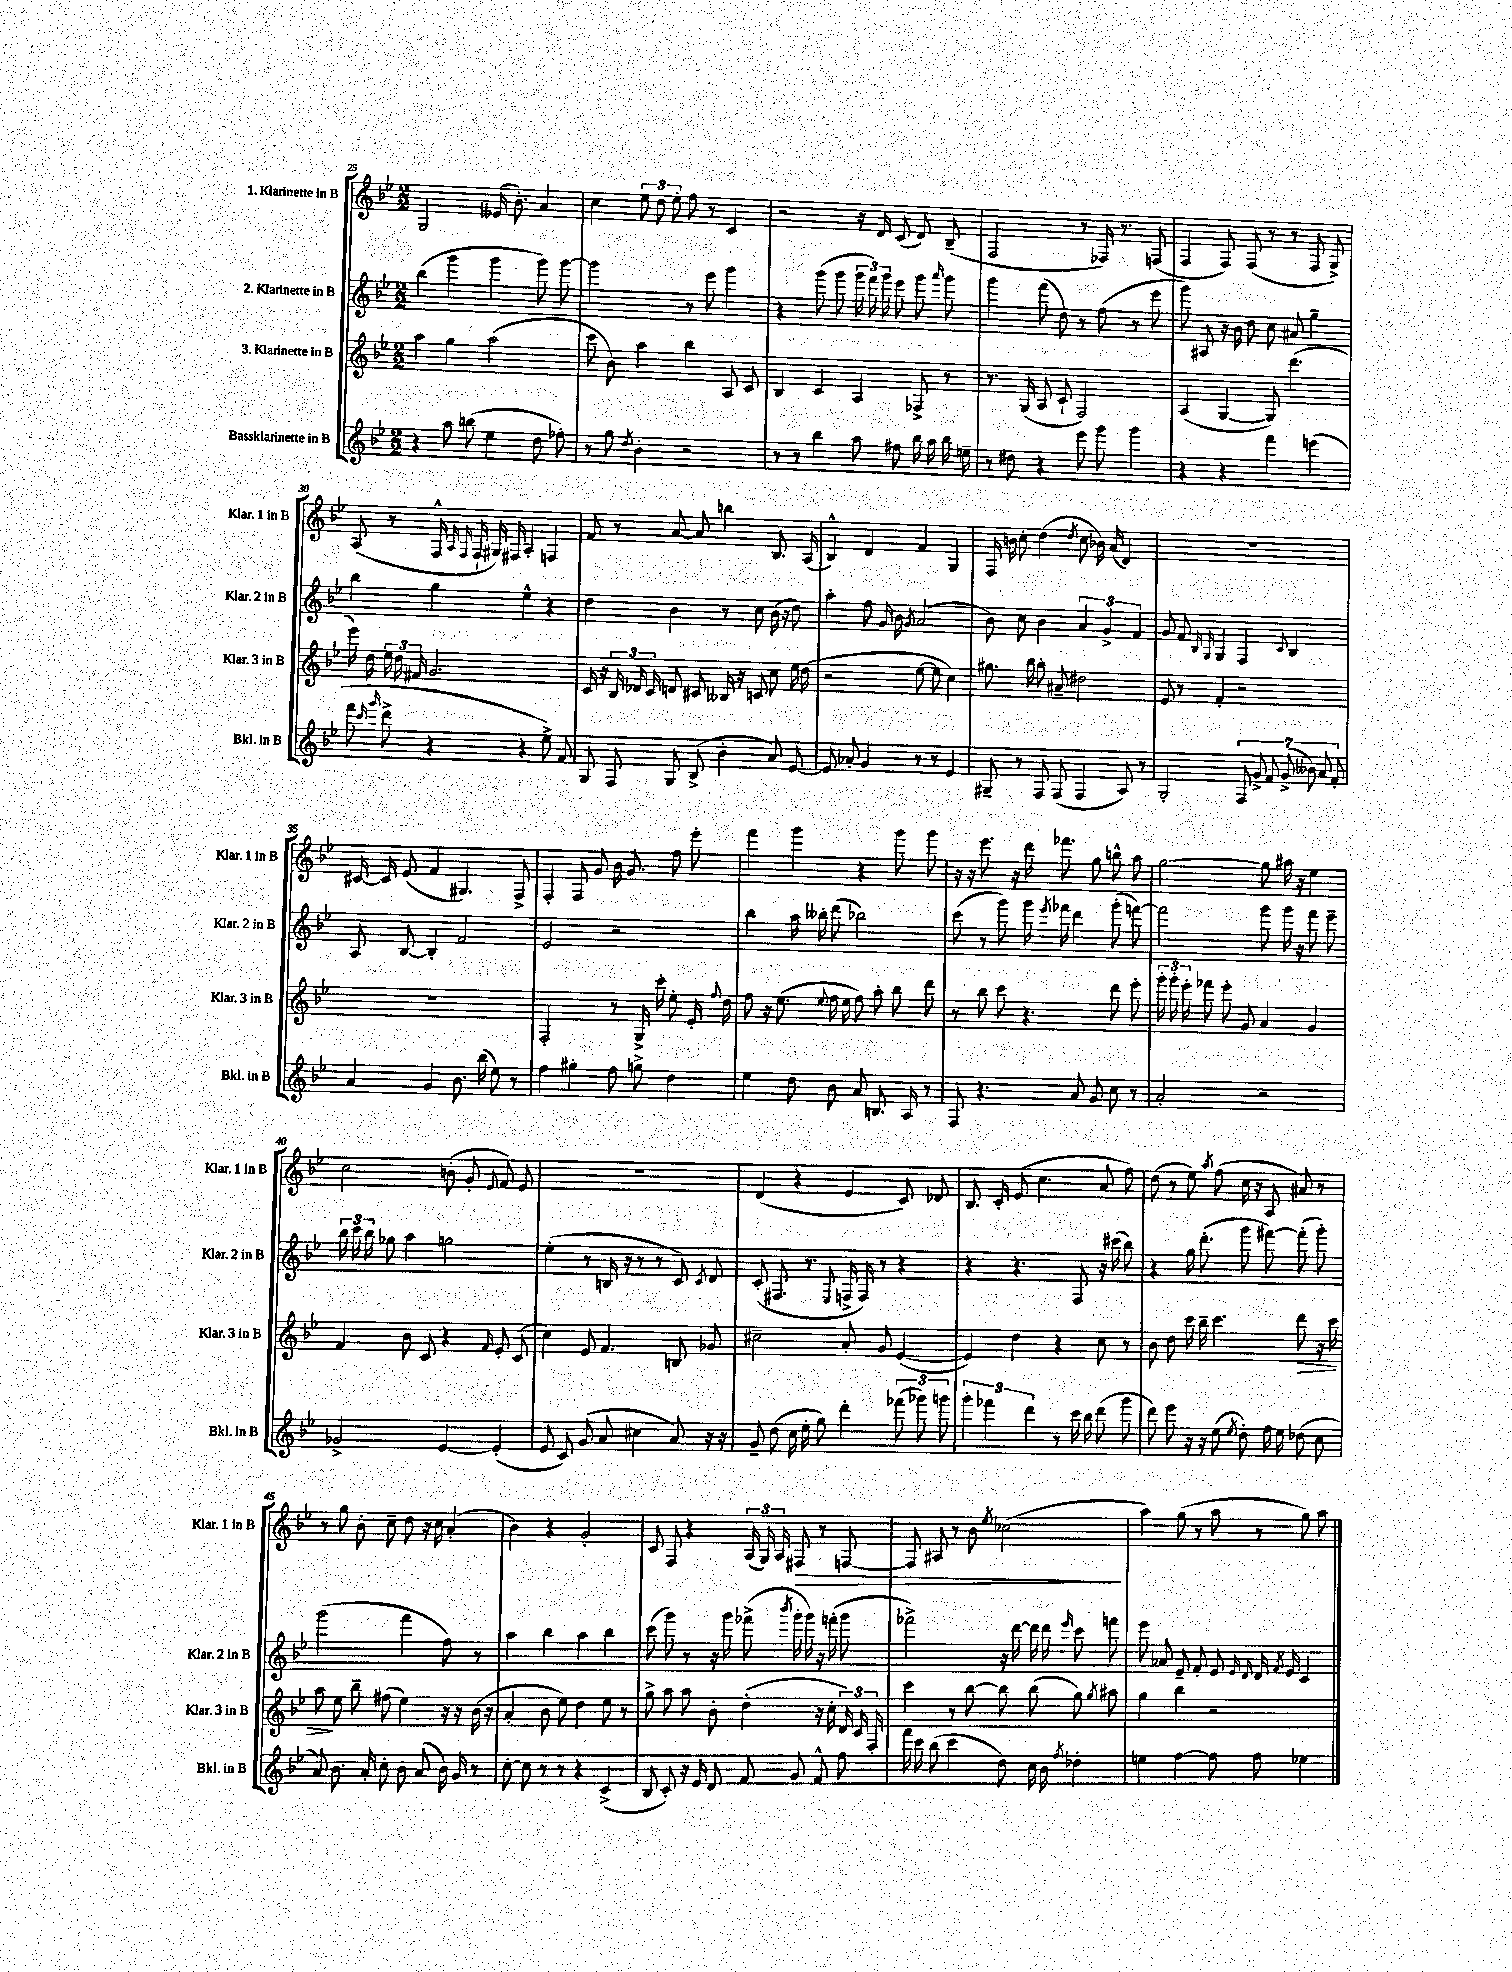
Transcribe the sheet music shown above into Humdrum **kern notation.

**kern	**kern	**kern	**kern
*staff4	*staff3	*staff2	*staff1
*clefG2	*clefG2	*clefG2	*clefG2
*k[b-e-]	*k[b-e-]	*k[b-e-]	*k[b-e-]
*M2/2	*M2/2	*M2/2	*M2/2
4r	4aa\	(4bb-\	2G/
8aa\	4gg\	4ggg\	.
(8bb\	.	.	.
4ee-\	(2aa\	4ggg\	(16e--/
.	.	.	8.b-'\)
8dd\	.	8ggg\)	4a/
8ff-'\)	.	[8ggg\	.
=	=	=	=
8r	8ccc\	2ggg\]	4cc\
8gg\	8b-\)	.	.
8qdd/	.	.	.
4b-'\	4aa\	.	12ee-\
.	.	.	12dd\
.	.	.	12ee-'\
2r	4bb-\	8r	8ff\
.	.	8eee-\	8r
.	8A/	4ggg\	4c/
.	8c/	.	.
=	=	=	=
8r	4B-/	4r	2r
8r	.	.	.
4bb-\	4c/	(8ggg\	.
.	.	8ggg\	.
8aa\	4A/	24ggg\	16r
.	.	24fff\)	.
.	.	.	16d/
.	.	24ggg\	.
8ff#\	.	8eee-\	(8c/
16bb-\	8F-^/	8ggg\	8d/)
16aa\	.	.	.
.	.	16qqaaa/	.
16bb-\	8r	8ggg\	(8B-~/
16ee~\	.	.	.
=	=	=	=
8r	8.r	4ggg\	2F/
8dd#\	.	.	.
.	(16G/	.	.
4r	8A/	(8fff\	.
.	8c`/	8dd\)	.
8eee-\	2F/)	8r	8r
8ggg\	.	(8ff\	16F-/)
.	.	.	8.r
4ggg\	.	8r	.
.	.	8eee-\	(8F/
=	=	=	=
4r	(4A/	8ggg\)	4F/
.	.	8A#/	.
4r	[4G/	16r	8F/)
.	.	16b-\	.
.	.	8dd\	(8F/
4fff\	8G/])	8cc\	8r
.	(4.ddd\	8a#/	8r
(4eee\	.	4gg~\	8F/
.	.	.	8G^/)
=	=	=	=
8fff\	16eee-\)	4bb-\	(8A/
.	16dd\	.	.
16qqccc/	.	.	.
16qqggg/	.	.	.
8ddd^\	24ee-\	.	8r
.	24dd\	.	.
.	24f#/	.	.
4r	2.g/	4gg\	16F^^/
.	.	.	16qqA/
.	.	.	16qqF/
.	.	.	16F`/
.	.	.	16G#/)
.	.	.	16F#/
4r	.	4ee-^^\	4A'/
8ee-^\)	.	4r	4F/
8f/	.	.	.
=	=	=	=
8G/	16c/	4dd\	8f/
.	16r	.	.
8F/	24B-/	.	8r
.	24d-/	.	.
.	24c/	.	.
8G/	8d/	4b-\	[8a/
(8B-^/	8c#/	.	8a/]
4b-'\	16B--/	8r	4bb\
.	16r	.	.
.	8c/	8cc\	.
8a/)	8cc\	(16b-\	8.B-/
.	.	16r	.
[8e-/	16ee-\	8dd\)	.
.	(16dd\	.	(16A/
=	=	=	=
8e-/]	2r	4aa'\	4B-^^/)
8a-'/	.	.	.
4g/	.	8ff\	4d/
.	.	16g/	.
.	.	16b-\	.
.	.	8qg/	.
8r	[8ee-\	(2a/	4f/
8r	8ee-\]	.	.
4e-/	4cc\)	.	4G/
=	=	=	=
8G#~/	8.gg#\	8b-\)	16F/
.	.	.	16b\
8r	.	8cc\	8cc'\
.	16bb-\	.	.
8F/	8aa'\	4b-\	(4dd\
(8F/	8a#~/	.	.
.	.	.	8qdd/
4F/	2dd#\	6a/	8cc\
.	.	.	16b-\)
.	.	6g^/	.
.	.	.	(16a/
8A/)	.	.	4d/)
.	.	6f/	.
8r	.	.	.
=	=	=	=
2G'/	8e-/	8g/	1r
.	8r	8f/	.
.	.	16qqB-/	.
.	.	16qqG/	.
.	4f'/	4G/	.
14F/	2r	4F/	.
14g^/	.	.	.
14f/	.	.	.
(14g^/	.	.	.
.	.	8qqc/	.
.	.	4B-/	.
14b--\)	.	.	.
14a/	.	.	.
14f'/	.	.	.
=	=	=	=
4a/	1r	8A/	[16c#/
.	.	.	16c#/]
.	.	[8B-/	(8e-/
4g/	.	4B-'/]	4f/
8.b-\	.	2f/	4.G#/)
(16bb-\	.	.	.
8ee-\)	.	.	.
8r	.	.	8F^/
=	=	=	=
4ff\	2F'/	2e-/	4F'/
4gg#'\	.	.	8F/
.	.	.	8g/
8ff\	8r	2r	16b-\
.	.	.	8.g/
8gg^\	16G^/	.	.
.	16ccc'\	.	.
4dd\	8ee-'\	.	8ff\
.	16e-'/	.	8eee-'\
.	8qqff/	.	.
.	16dd\	.	.
=	=	=	=
4ee-\	8ff\	4bb-\	4fff\
.	16r	.	.
.	(8.ee-\	.	.
8dd\	.	16aa\	4ggg\
.	.	16bb--'\	.
.	8qqee-/	.	.
8b-\	16ff\	(8ddd\	.
.	16ee-\	.	.
8a/	8ff\)	2bb-\)	4r
8.B/	8aa'\	.	.
.	8bb-\	.	8ggg\
16A/	.	.	.
8r	8ddd\	.	8ggg\
=	=	=	=
8F/	8r	(8ccc\	16r
.	.	.	16r
4.r	8bb-\	8r	8.eee-\
.	8ccc\	8ggg\)	.
.	.	.	16r
.	4.r	16ggg\	16ddd\
.	.	8qeee-/	.
.	.	16fff-\	8.fff-\
8a/	.	4ddd\	.
8g/	.	.	8gg\
8cc\	8ddd\	(8ggg'\	8bb^^\
8r	8eee-'\	[8fff\)	8aa\
=	=	=	=
2a'/	24ggg'\	2fff\]	[2gg\
.	24ggg'\	.	.
.	24eee-'\	.	.
.	8fff-\	.	.
.	8eee-'\	.	.
.	8g/	.	.
2r	4a/	8ggg\	8gg\]
.	.	16ggg\	16aa#\
.	.	16r	16r
.	4g/	8fff\	4ee-\
.	.	8eee-~\	.
=	=	=	=
2g-^/	4f/	24bb-\	2cc\
.	.	24ccc\	.
.	.	24bb-\	.
.	.	8gg-\	.
.	8b-\	4aa\	.
.	8c/	.	.
[4e-/	4r	2gg\	(8b'\
.	.	.	8g'/
.	16qqf/	.	8qqe-/
(4e-'/]	8e-'/	.	8f/)
.	(8c/	.	8e-/
=	=	=	=
8e-/	4cc\)	(4ee-'\	1r
8c/)	.	.	.
(8g/	8e-/	8r	.
8a/	4.f/	16B/	.
.	.	16r	.
4cc#\	.	8r	.
.	.	8r	.
8a/)	8B/	8c/)	.
.	.	8qc/	.
16r	8g-/	8d/	.
16r	.	.	.
=	=	=	=
8g~/	2cc#~\	(8c'/	(4d/
(8dd\	.	8.F#/	.
16cc\	.	.	4r
16ee-'\	.	8.r	.
8gg\)	.	.	.
.	.	8qqE-/	.
4ddd'\	8a'/	16F^/	4e-/
.	.	16F/)	.
.	8g/	8r	.
(12fff-\	([4e-/	4r	8c/)
12ggg-\)	.	.	.
.	.	.	8d-/
12ggg\	.	.	.
=	=	=	=
6ggg'\	4e-/])	4r	8.B-/
6fff-\	.	.	.
.	.	.	16c'/
.	4dd\	4.r	(8e-/
6ddd\	.	.	.
.	.	.	4.cc\
8r	4r	.	.
16ccc\	.	8F/	.
16bb-\	.	.	.
(8ddd\	8cc\	16r	8a/
.	.	(16ccc#\	.
8ggg\	8r	8bb-\)	8ff\)
=	=	=	=
8ddd\)	8b-\	4r	(8dd\
8eee-\	8dd\	.	8r
16r	16ccc\	16gg\	8ee-\)
16r	16bb-~\	(8.ddd'\	.
.	.	.	8qaa/
(8ee-\	4.ccc\	.	(8ff\
8qee-/	.	.	.
8dd'\)	.	8ggg\	16cc\
.	.	.	16r
16ff\	.	[8fff#\)	8A/
16ee-\	.	.	.
(8dd-\	8ddd\	(8fff#'\]	8a#/)
8cc\	16r	8ggg'\)	8r
.	16ccc\	.	.
=	=	=	=
8a/)	8aa\	(2ggg\	8r
8.b-\	8ee-\	.	8gg\
.	8bb-~\	.	8b-'\
16a'/	.	.	.
8cc'\	(8ff#\	.	8cc~\
8b-\	4ee-\)	4fff\	8dd\
(8a/	.	.	16r
.	.	.	16cc\
16b-\)	16r	8ff\)	(4a'/
16g/	16r	.	.
8r	(16b-\	8r	.
.	16r	.	.
=	=	=	=
[8cc'\	4a'/	4aa\	4b-\)
8cc\]	.	.	.
8r	8b-\	4bb-\	4r
8r	8ee-\)	.	.
4r	4dd\	4aa\	2g'/
(4c^/	8ee-\	4bb-\	.
.	8r	.	.
=	=	=	=
8B-/	8gg^\	(8ccc\	8c/
8c'/)	8aa\	8ggg\)	8F/
16r	8aa\	8r	4r
16e-/	.	.	.
8d/	8b-'\	16r	.
.	.	16ggg\	.
8f/	(4dd'\	(8fff-^\	(24A/
.	.	.	24G/)
.	.	.	24A/
.	.	8qbbb-/	.
8g/	.	16ggg'\	8F#/
.	.	16ggg\)	.
8f^^/	16r	16r	8r
.	16cc'\	(16fff'\	.
8ff\	24d/)	8ggg\	[8F/
.	24c/	.	.
.	24F'/	.	.
=	=	=	=
16fff\	4ccc\	2fff-^\)	8F/]
16ccc\	.	.	.
(8bb-\	.	.	8A#/
4ccc\	8r	.	8r
.	[8bb-\	.	8b-\
.	.	.	8qee-/
8dd\)	8bb-\]	16r	(2cc-\
.	.	[16ddd\	.
16cc\	(8bb-\	16ddd\]	.
16b-\	.	16ddd\	.
8qff/	.	16qqeee-/	.
4dd-'\	8gg\)	8ccc\	.
.	8qgg/	.	.
.	8aa#\	8fff\	.
=	=	=	=
4ee\	4gg\	8eee-\	4aa\)
.	.	8a-/	.
[4ff\	4bb-\	8e-~/	(8gg\
.	.	8f'/	8r
8ff\]	2r	8e-/	8aa\
.	.	16qqe-/	.
.	.	16qqd/	.
8ff\	.	16d/	8r
.	.	8qf/	.
.	.	16e-/	.
4ee-\	.	4c/	8gg\)
.	.	.	8aa\
==	==	==	==
*-	*-	*-	*-
